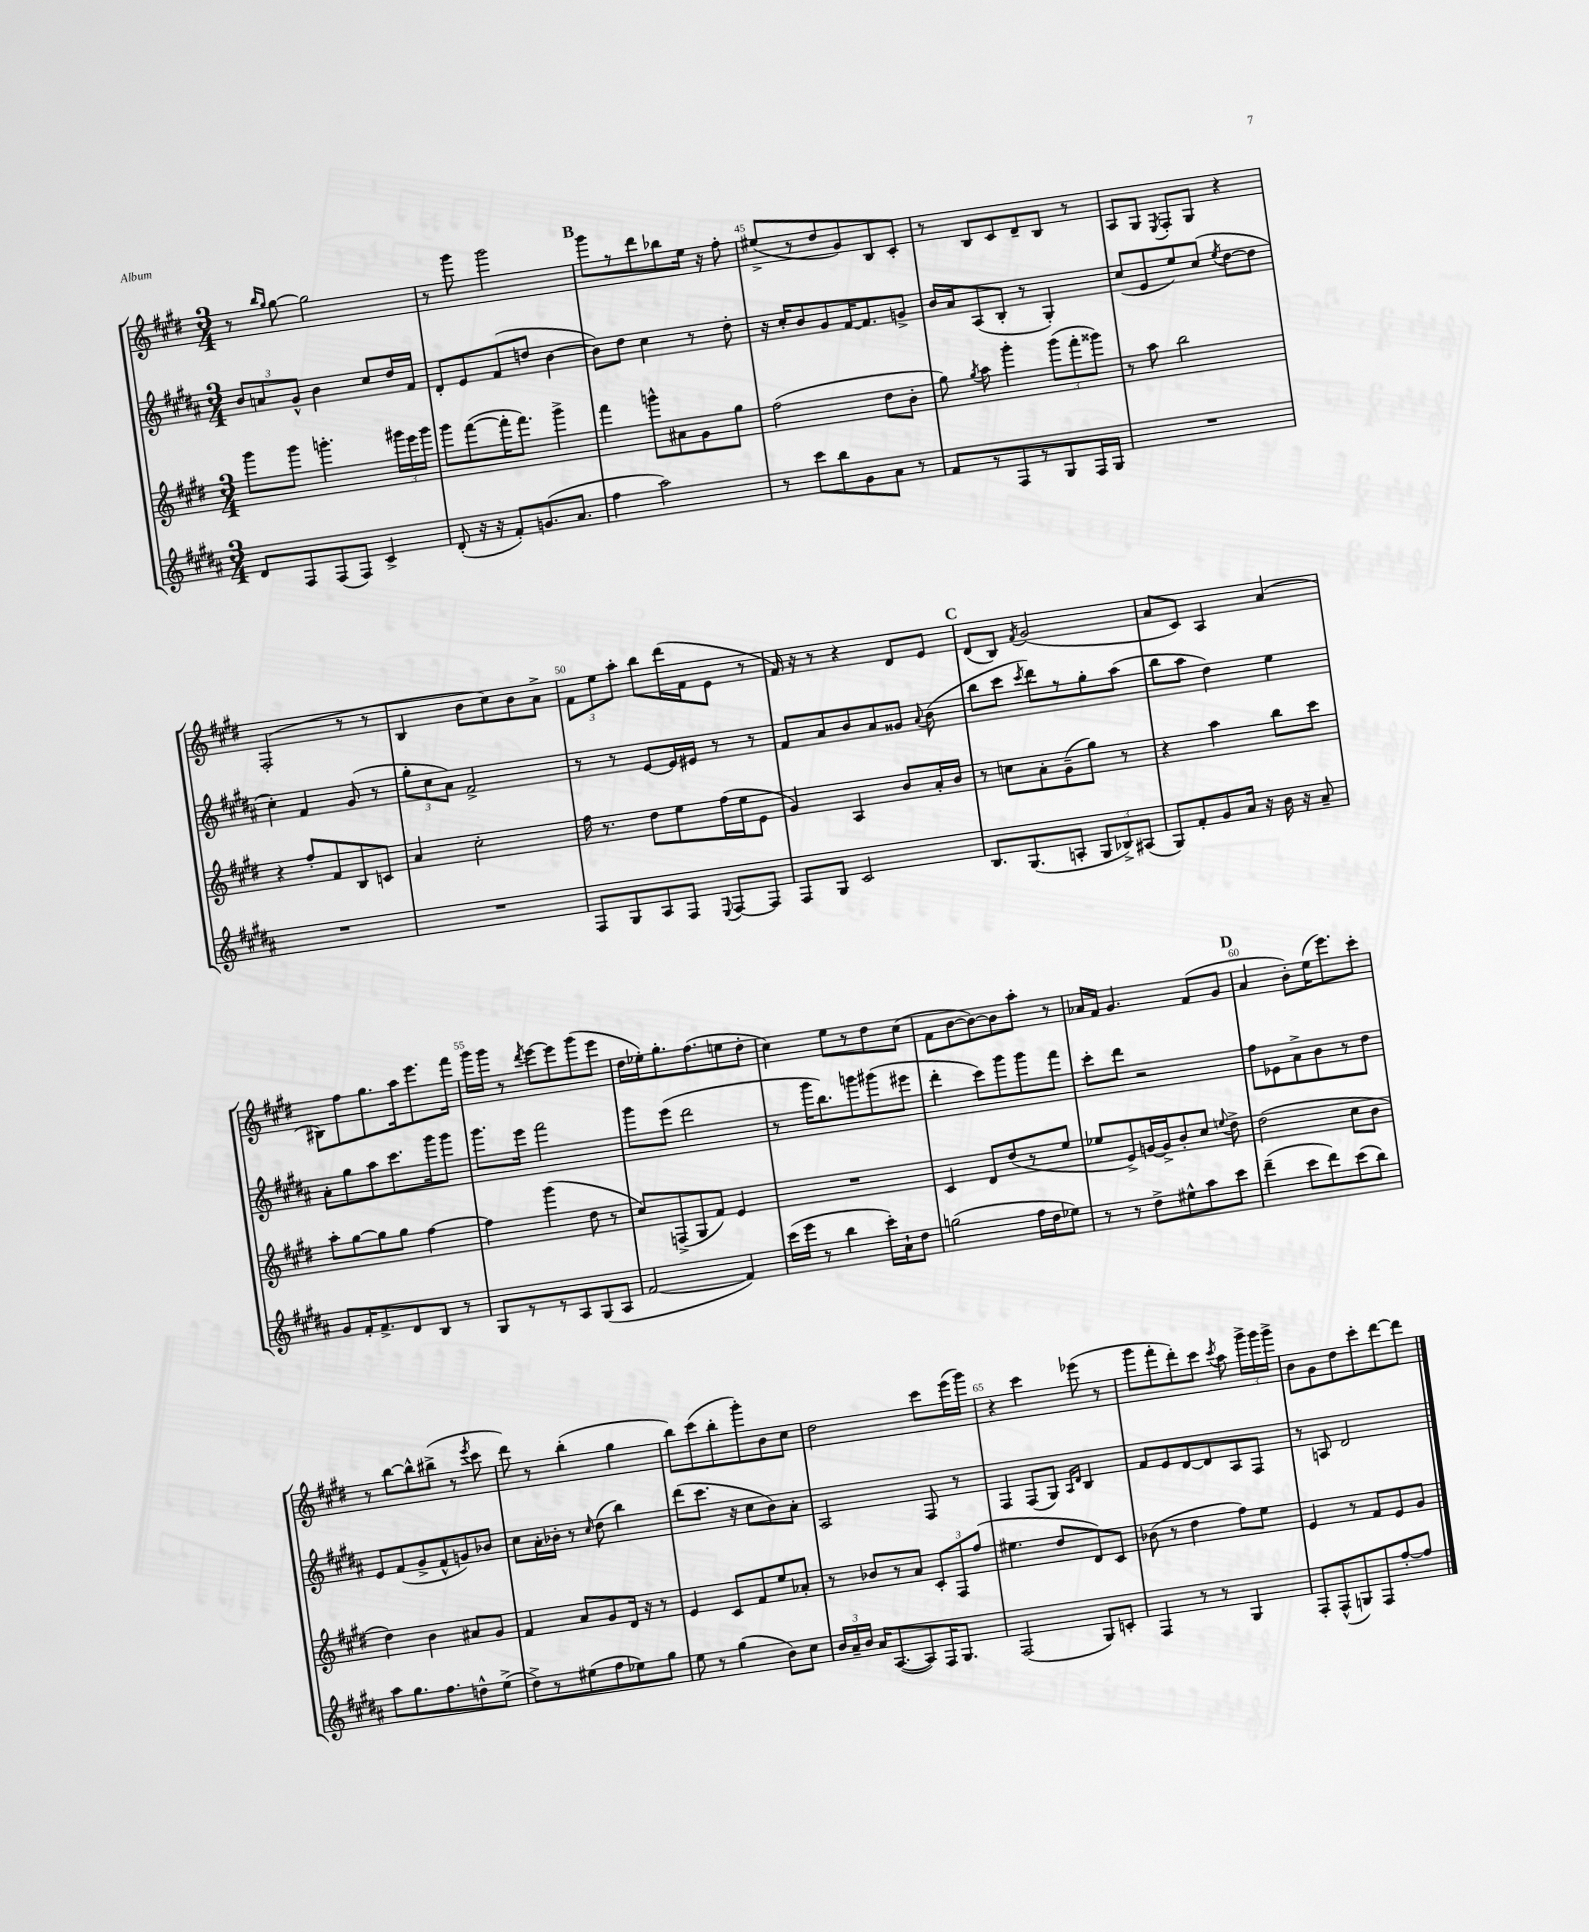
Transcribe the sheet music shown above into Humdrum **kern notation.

**kern	**kern	**kern	**kern
*part4	*part3	*part2	*part1
*staff4	*staff3	*staff2	*staff1
*clefG2	*clefG2	*clefG2	*clefG2
*k[f#c#g#d#a#]	*k[f#c#g#d#]	*k[f#c#g#d#a#]	*k[f#c#g#d#]
*M3/4	*M3/4	*M3/4	*M3/4
=42	=42	=42	=42
8d#/L	8ggg#\L	12b/L	8r
.	.	12an/	.
.	.	.	16qqbb/LL
.	.	.	16qqgg#/JJ
8F#/	8ggg#\J	.	[8gg#\
.	.	12g#^^/J	.
(8F#/	4.gggn'\	4b\	2gg#\]
8F#/J)	.	.	.
4c#^/	.	8cc#/L	.
.	24ggg#X\LL	16dd#/L	.
.	24eee\	.	.
.	.	16f#/JJ	.
.	24ggg#\JJ	.	.
=43	=43	=43	=43
(8d#'/	8ggg#\L	8d#'/L	8r
16r	([8fff#\	8e/	8ggg#\
16r	.	.	.
8f#'/L)	16fff#'\K]	(8f#/	2ggg#\
.	8.fff#\J)	.	.
(8.gn/	.	8ddn/J	.
.	4ggg#^\	[4b\	.
8.a#/J	.	.	.
!!LO:REH:place=s1:t=B
=44	=44	=44	=44
4ff#\	4fff#\	8b\L])	8ggg#\L
.	.	8dd#\J	8r
2aa#\)	8gggn^^\L	4cc#\	8ddd#\
.	8a#X\	.	8bb-X\
.	8g#\	8r	16ee\Jk
.	.	.	16r
.	8gg#\J	8dd#'\	8ff#'\
=45	=45	=45	=45
8r	(2ff#\	16r	(8ee#X^/L
.	.	16cc#'/KL	.
8ccc#\L	.	8b/	8r
8bb\	.	8g#/	8dd#/
8g#\	.	[16f#/K	8g#/)
.	.	8.f#/]	.
8a#\J	8dd#\L	.	8B/
8r	8b'\J	8gn^/J	8c#'/J
=46	=46	=46	=46
8f#/L	8gg#\)	16b/LL	8r
.	.	16a#/J	.
.	8qgg#/	.	.
8r	8aa\	(8A#/	8B/L
8F#/	4ggg#'\	8B'/J	8c#/
8r	.	8r	8d#~/
8G#/	(12ggg#\L	4G#'/)	8B/J
.	12fff#'\	.	.
16F#/L	.	.	8r
.	12ggg##X\J)	.	.
16G#/JJ	.	.	.
=47	=47	=47	=47
2.r	8r	(8cc#/L	8A/L
.	8aa\	8e/	8G#/J
.	.	.	8qE/
.	2bb\	8ee/)	8F#'/L
.	.	(8cc#/J	8G#/J
.	.	8qee/	.
.	.	[8dd#\L	4r
.	.	8dd#\J]	.
!!LO:LB:g=z
=48	=48	=48	=48
2.r	4r	4cc#'\)	(2F#'/
.	8ff#'/L	4f#/	.
.	8f#/	.	.
.	8B/	(8g#/	8r
.	8cn/J	8r	8r
=49	=49	=49	=49
2.r	4a/	12gg#'\L	4B/
.	.	12cc#\	.
.	.	12a#\J)	.
.	2cc#'\	2f#^/	8b\L
.	.	.	8cc#\)
.	.	.	8b\
.	.	.	8a^\J
=50	=50	=50	=50
8F#/L	16ff#\	8r	12f#\L
.	8.r	.	.
.	.	.	12ee\
8G#/	.	8r	.
.	.	.	12aa'\J
8A#/	8dd#\L	[8e/L	8bb\L
8F#/J	8ee\	16e/L]	(16ddd#\L
.	.	16e#X/JJ	16f#\J
8qqE/	.	.	.
[8F#/L	(16ff#\L	8r	8e\J
.	16ee\J	.	.
8F#/J]	8e\J	8r	8r
=51	=51	=51	=51
8F#/L	4g#/)	8f#/L	16f#/)
.	.	.	16r
8G#/J	.	8a#/	8r
2c#/	4A/	8b/	4r
.	.	8a#/	.
.	8b/L	8g##X/J	8d#/L
.	.	8qqa#/	.
.	16a'/L	(8b\	8e/J
.	16b/JJ	.	.
!!LO:REH:place=s1:t=C
=52	=52	=52	=52
8.B/L	8r	8bb\L	(8d#/L
.	8ccn\L	8ccc#\J	8B/J)
(8.G#/	.	.	.
.	.	8qccc#/	8qf#/
.	8a'\	8ddd#\L)	(2g#/
8An'/J	(8g#~\	8r	.
12G#/L	8gg#\J)	8gg#'\	.
12B-X^/)	.	.	.
.	8r	(8aa#\J	.
(12A#X/J	.	.	.
=53	=53	=53	=53
8G#/L)	4r	8bb\L	8a/L
8f#'/	.	8aa#\J	8c#/J)
8g#/	4aa\	4dd#\)	4A/
16a#/Jk	.	.	.
16r	.	.	.
16b\	8bb\L	4ee\	(4a/
16r	.	.	.
8a#~/	8ccc#\J	.	.
!!LO:LB:g=z
=54	=54	=54	=54
8g#/L	8aa'\L	8a#'\L	8B#X\L)
16f#'/K	[8gg#\	8gg#\	8ff#\
8.f#^/	.	.	.
.	8gg#\]	8aa#\	8.gg#\
8d#/	8gg#\J	8.ccc#\	.
.	.	.	16aa\k
8B/J	[4ff#\	.	8.eee\
.	.	16ggg#\k	.
8r	.	8ggg#\J	.
.	.	.	16fff#\Jk
=55	=55	=55	=55
8G#/L	4ff#\]	8.ggg#\L	16ggg#\LL
.	.	.	16ggg#\JJ
8r	.	.	8r
.	.	16eee\Jk	.
.	.	.	8qddd#/
8r	(4ggg#\	2fff#\	[8eee\L
8A#/	.	.	8eee\]
(8G#/	8dd#\	.	(8ggg#\
8A#/J	8r	.	8eee\J
=56	=56	=56	=56
[2f#/	8cc#/L)	8ggg#\L	16dd#\LL
.	.	.	16ee-X'\J)
.	(8Fn^/	(8eee\J	8.gg#'\
.	8G#/	2ddd#\	.
.	.	.	(8.ff#\
.	8f#/J)	.	.
4f#/])	4e/	.	8een\
.	.	.	8dd#'\J
=57	=57	=57	=57
(16ccc#\LL	2.r	8r	4cc#\)
16eee\JJ	.	.	.
8r	.	16ggg#\KL	.
.	.	8.bb\)	.
4bb\	.	.	8ee\L
.	.	8gggn\	8r
16ccc#'\LL)	.	(8ggg#X\	8dd#\
16a#`\J	.	.	.
8dd#\J	.	8eee#X\J	(8cc#\J
=58	=58	=58	=58
(2ggn\	4c#/	4ddd#'\	8f#\L
.	.	.	[8b\
.	8d#/L	8ccc#\L)	8b\_)
.	(8dd#/	8ggg#\	8b\]
16ff#\LL	8r	8ggg#\	8aa'\J
16dd#\J	.	.	.
8ee-X\J)	8ee/J	8fff#\J	8r
=59	=59	=59	=59
8r	8ee-X/L	8ccc#'\L	16a-X/LL
.	.	.	16f#/JJ
8r	8e^/)	8ddd#\J	4.g#/
8dd#^\L	[16gn/L	2r	.
.	16g^/J]	.	.
8ee#X^^\	8b'/	.	.
8aa#\	8cc#/J	.	(8f#/L
.	8qqeen/	.	.
8ccc#\J	8dd#^\	.	8g#/J
!!LO:REH:place=s1:t=D
=60	=60	=60	=60
(4ddd#~\	(2dd#\	8ff#\L	4a/
.	.	8e-X\	.
8ccc#\L	.	8a#^\	8b'\L)
8ddd#\)	.	8b\	(16ee\K
.	.	.	8.eee\)
(8ccc#\	8cc#\L	8r	.
8bb\J)	8b\J	8dd#\J	8ccc#'\J
!!LO:LB:g=z
=61	=61	=61	=61
8aa#\L	4dd#\)	8e/L	8r
8.gg#\	.	(8f#/	[8bb\L
.	4b\	8g#^/	8bb^^\]
8.ff#\	.	.	.
.	.	8f#^^/	(8bb#X^\J
8ddn^^\	8a#X/L	8gn/)	8r
.	.	.	8qeee/
(8ee^\J	8g#/J	8b-X/J	8ccc#\
=62	=62	=62	=62
8dd#^\L)	4f#/	8cc#\L	8ddd#\)
8r	.	16a#'\L	8r
.	.	16b-X'\JJ	.
(8ee#X\	8a/L	8r	(4bb'\
.	.	16qqcc#/	.
8ff#\	8g#/	(8dd#\	.
8ee-X\)	16d#/Jk	4bb\)	4gg#\
.	16r	.	.
8gg#\J	8r	.	.
=63	=63	=63	=63
8ee\	4e/	(8ddd#\L	8bb\L)
8r	.	8.ccc#\J	(8ccc#\
(4gg#\	8c#/L	.	8bb'\
.	.	16r	.
.	8f#/	8cc#\L	8ggg#'\)
8b\L)	8ee/	8b\)	8b\
8cc#\J	8a-X'/J	8a#'\J	8cc#\J
=64	=64	=64	=64
24b/LL	8r	2A#/	2dd#\
24a#~/	.	.	.
24b/JJ	.	.	.
16a#/KL	8b-X/L	.	.
([8.A#/	.	.	.
.	8r	.	.
8A#/])	8a/J	.	.
16F#/K	12c#'/L	8F#/	8ccc#\L
8.G#/J	.	.	.
.	12F#/	.	.
.	.	8r	(16eee\L
.	(12ff#/J	.	.
.	.	.	16ggg#\JJ)
=65	=65	=65	=65
(2F#/	4.ee#X\	4F#/	4r
.	.	(8F#/L	4ccc#\
.	8dd#/L	8G#/J)	.
.	.	16qqA#/LL	.
.	.	16qqd#/JJ	.
8G#/L)	8d#/)	4B/	(8eee-X\
8cn'/J	8c#/J	.	8r
=66	=66	=66	=66
4F#/	(8b-X\	8f#/L	8ggg#\L
.	8r	8e/	8fff#'\
8r	4dd#\	[8d#/	8ddd#'\)
8r	.	8d#/]	8ccc#\J
.	.	.	8qccc#/
4G#/	8ff#\L)	8A#/	8aa\
.	8ee\J	8F#/J	24ggg#^\LL
.	.	.	24ggg#\
.	.	.	24ggg#^\JJ
=67	=67	=67	=67
8F#'/L	4e/	8r	8b\L
(8F#^^/	.	8An/	8g#\
8Gn/)	8r	2d#/	8dd#\
8F#/	8f#/L	.	8ccc#'\
[8ff#'/	8e/	.	[8ddd#\
8ff#/J]	8g#/J	.	8ddd#\J]
==	==	==	==
*-	*-	*-	*-
